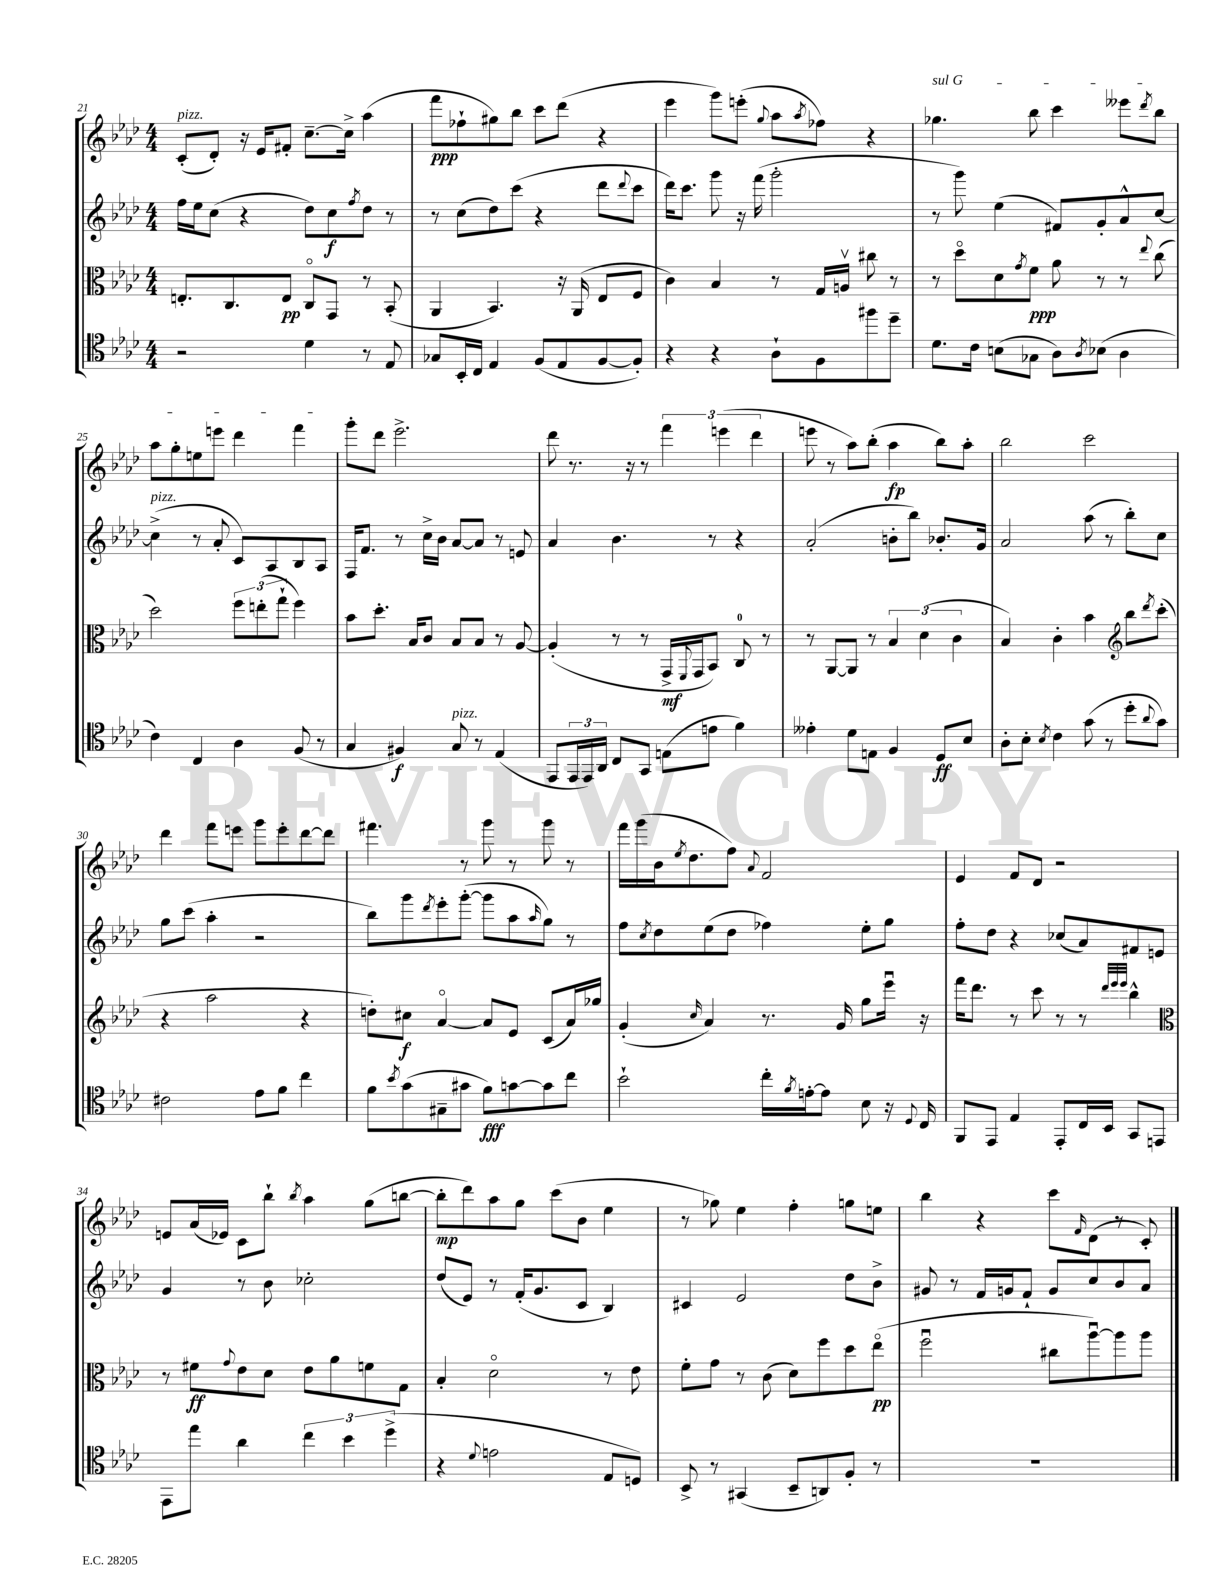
<<
\new StaffGroup <<
\new Staff = "s0" {
    \clef treble \key aes \major \numericTimeSignature \time 4/4
    c'8-.^\markup { \italic "pizz." }( des'8-.) r16 ees'16 fis'8-. c''8.~-- c''16-> aes''4( |
    f'''8\ppp fes''8-! gis''8) bes''8 c'''8 des'''8( r4 |
    ees'''4 g'''8) e'''8-.( \appoggiatura { g''8 } aes''8 \acciaccatura { aes''8 } fes''8) r4 |
    \once \override TextSpanner.bound-details.left.text = \markup { \italic "sul G" } ges''4.\startTextSpan bes''8 c'''4 eeses'''8 \acciaccatura { des'''8 } bes''8 |
    aes''8 g''8-. e''8 e'''8 des'''4 f'''4\stopTextSpan |
    g'''8-. des'''8 ees'''2.-> |
    des'''8 r8. r16 r8 \tuplet 3/2 { f'''4 e'''4( des'''4 } |
    e'''8 r8 aes''8) bes''8-.( aes''4\fp bes''8) aes''8-. |
    bes''2 c'''2 |
    des'''4 f'''8 e'''8 g'''8 e'''8-. des'''8~ des'''8 |
    fis'''4. r8 g'''8 r8 g'''8 r8 |
    f'''16 g'''16( bes'16 \acciaccatura { ees''8 } des''8. f''8) \appoggiatura { aes'8 } f'2 |
    ees'4 f'8 des'8 r2 |
    e'8 aes'16( ees'16) c'8 bes''8-! \acciaccatura { bes''8 } aes''4 g''8( b''8~ |
    b''8-.\mp des'''8) aes''8 g''8 c'''8( bes'8 ees''4 |
    r8 ges''8) ees''4 f''4-. g''8 e''8 |
    bes''4 r4 c'''8 \grace { f'16 } des'8( r8 c'8-.) \bar "|." |
}
\new Staff = "s1" {
    \clef treble \key aes \major \numericTimeSignature \time 4/4
    f''16 ees''16 c''8( r4 des''8) c''8\f \acciaccatura { f''8 } des''8 r8 |
    r8 c''8( des''8) c'''8( r4 des'''8 \appoggiatura { des'''8 } c'''8 |
    des'''16) c'''8. g'''8 r16 f'''16( g'''2-. |
    r8 g'''8) ees''4( fis'8) g'8-. aes'8-^ c''8~ |
    c''4->^\markup { \italic "pizz." }( r8 aes'8-. c'8) aes8 bes8 aes8 |
    f16 f'8. r8 c''16-> bes'16 aes'8~ aes'8 r8 e'8 |
    aes'4 bes'4. r8 r4 |
    aes'2-.( b'8-. bes''8) bes'8.-. g'16 |
    aes'2 aes''8( r8 bes''8-.) c''8 |
    g''8 c'''8( aes''4-. r2 |
    bes''8) g'''8 \acciaccatura { des'''8 } ees'''8-. g'''8~-.( g'''8 aes''8 \grace { aes''16 } g''8) r8 |
    f''8 \acciaccatura { c''8 } des''8 ees''8( des''8 fes''4) ees''8-. g''8 |
    f''8-. des''8 r4 ces''8( aes'8) fis'8 e'8 |
    g'4 r8 bes'8 ces''2-. |
    des''8( ees'8) r8 f'16-.( g'8. c'8 bes4) |
    cis'4 ees'2 des''8 bes'8-> |
    gis'8 r8 f'16 g'16 f'8-! g'8 c''8 bes'8 aes'8 \bar "|." |
}
\new Staff = "s2" {
    \clef alto \key aes \major \numericTimeSignature \time 4/4
    e8.-. c8. e8\pp c8\flageolet g,8 r8 bes,8-.( |
    aes,4 bes,4.) r16 aes,16( ees8 f8 |
    c'4) bes4 r8 g16 a16\upbow cis''8 r8 |
    r8 des''8\flageolet des'8 \acciaccatura { g'8 } f'8\ppp aes'8 r8 r8 \appoggiatura { ees''8 } c''8( |
    des''2) \tuplet 3/2 { f''8 e''8-.( g''8-! } f''4) |
    bes'8 des''8.-. bes16 c'8 bes8 bes8 r8 aes8~ |
    aes4-.( r8 r8 g,16->\mf \appoggiatura { f,8 } g,16 bes,8) c8-0 r8 |
    r8 aes,8~ aes,8 r8 \tuplet 3/2 { bes4 des'4( c'4 } |
    bes4) c'4-. bes'4 \clef treble bes''8 \acciaccatura { des'''8 } c'''8-.( |
    r4 aes''2 r4 |
    d''8-.) cis''8\f aes'4~\flageolet aes'8 ees'8 c'8( aes'16) ges''16 |
    g'4-.( \grace { c''16 } aes'4) r8. g'16 g''8 ees'''16\downbow r16 |
    f'''16 des'''8. r8 c'''8 r8 r8 \grace { des'''32 ees'''32 ees'''32 } bes''4-^ |
    \clef alto r8 fis'8\ff \appoggiatura { g'8 } ees'8 des'8 ees'8 aes'8 f'8 g8 |
    bes4-. des'2\flageolet r8 ees'8 |
    f'8-. g'8 r8 c'8( des'8) f''8 des''8 ees''8\flageolet\pp( |
    f''2\downbow cis''8 aes''8~\downbow) aes''8 aes''8 \bar "|." |
}
\new Staff = "s3" {
    \clef tenor \key aes \major \numericTimeSignature \time 4/4
    r2 des'4 r8 ees8 |
    ges8 bes,16-. c16 ees4 f8( ees8 f8~ f8-.) |
    r4 r4 aes8-! f8 fis''8 des''8-- |
    des'8. c'16 b8( ges8 aes8) \acciaccatura { aes8 } bes8( aes4 |
    c'4) c4 aes4 f8( r8 |
    g4 fis4\f) g8^\markup { \italic "pizz." } r8 ees4( |
    ees,8 \tuplet 3/2 { ees,16 ees,16) aes,16 } c8 g,8 e8( e'8 f'4) |
    eeses'4-. des'8 e8 f4 des8\ff bes8 |
    aes8-. bes8-. \acciaccatura { bes8 } c'4 g'8( r8 des''8-. \appoggiatura { aes'8 } g'8) |
    cis'2 ees'8 f'8 c''4 |
    f'8 \acciaccatura { bes'8 } g'8( gis8-- gis'8 f'8\fff) g'8~ g'8 c''8 |
    bes'2-! c''16-. \acciaccatura { f'8 } e'16~-. e'8 bes8 r16 \appoggiatura { des8 } c16 |
    f,8 ees,8 ees4 ees,8-. c16 bes,16 g,8 e,8 |
    ees,8 ees''8 aes'4 \tuplet 3/2 { c''4 bes'4 des''4->( } |
    r4 \appoggiatura { des'8 } e'2 ees8 d8) |
    bes,8-> r8 gis,4( bes,8-- a,8) f8-. r8 |
    R1 \bar "|." |
}
>>
>>
\layout { \context { \Score currentBarNumber = #21 } }
